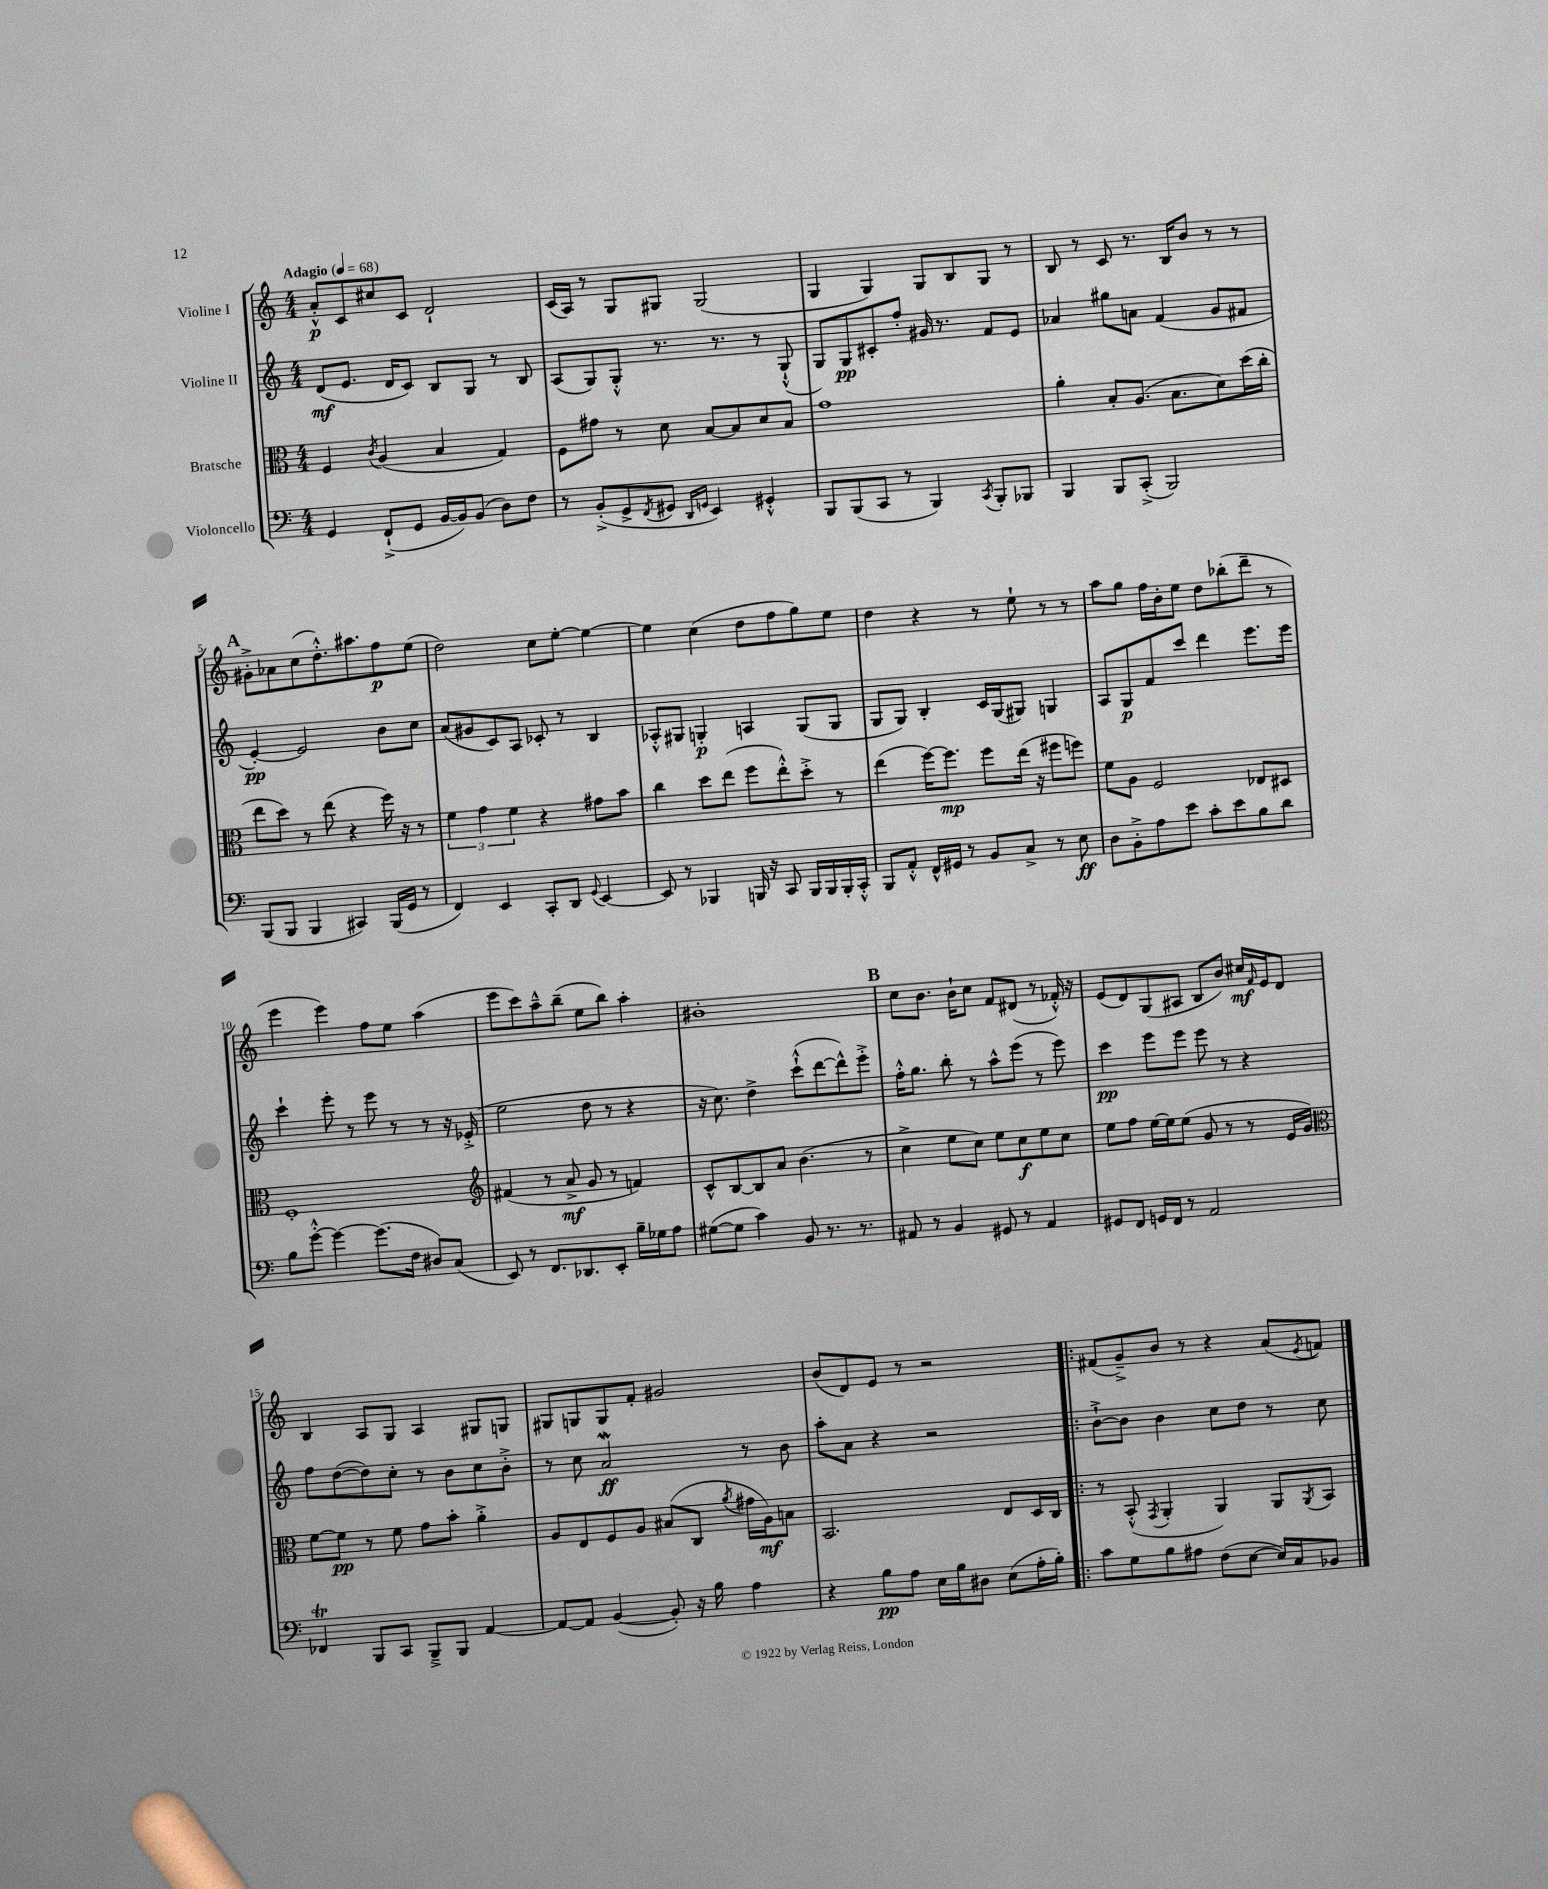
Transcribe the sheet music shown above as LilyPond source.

<<
\new StaffGroup <<
\new Staff = "s0" \with { instrumentName = "Violine I" } {
    \clef treble \key c \major \numericTimeSignature \time 4/4 \tempo "Adagio" 4 = 68
    a'8-.-^\p c'8 cis''8 c'8 d'2-! |
    c'16( a16) r8 g8 gis8 gis2( |
    g4 g4) g8 b8 g8 r8 |
    b8 r8 c'8 r8. b16 b'8 r8 r8 |
    \mark \markup { \bold "A" } gis'8-.-> aes'8 c''8( d''8.-.-^) ais''8. f''8\p e''8( |
    d''2) c''8 e''8~-. e''4~ |
    e''4 c''4( d''8 f''8 g''8) e''8 |
    d''4 r4 r8 e''8-! r8 r8 |
    a''8 g''8 f''16 b'16-. e''8 d''8 bes''8-.( d'''8-- r8 |
    e'''4 e'''4) f''8 e''8 a''4( |
    e'''8 c'''8) a''8---^ b''8--( e''8 b''8) a''4-. |
    bis'1-. |
    \mark \markup { \bold "B" } c''8 b'8. b'16-! c''8 f'8 dis'8( r8 fes'16-.-^) r16 |
    e'8( d'8) g8( ais8 b8 b'8) cis''16\mf \grace { f'16 } e'16 d'8 |
    b4 a8 g8 a4 gis8 g8 |
    gis8 g8 g8 f'8-. gis'2 |
    b'8( d'8) e'8 r8 r2 |
    \bar ".|:" fis'8( g'8--->) b'8 r8 r4 a'8( \acciaccatura { e'8 } f'8) \bar "|." |
}
\new Staff = "s1" \with { instrumentName = "Violine II" } {
    \clef treble \key c \major \numericTimeSignature \time 4/4
    d'8\mf( e'8. d'16 c'8) b8 g8 r8 b8 |
    a8( g8) g8-.-^ r8. r8. r8 g8-!-^( |
    g8) g8\pp cis'8-. f''8-. gis'16 r8. f'8 e'8 |
    aes'4 gis''8 a'8 f'4( g'8 fis'8 |
    \mark \markup { \bold "A" } e'4~-.\pp) e'2 b'8 c''8 |
    a'8( gis'8 c'8) a8 ces'8-. r8 b4 |
    aes8-.-^ gis8 g4-.\p a4 g8( g8 |
    g8 g8) b4-. c'16 g16( gis8) g4 |
    a8 g8\p f'8 c'''8 d'''4 e'''8. e'''16 |
    c'''4-! e'''8-. r8 e'''8 r8 r8 r16 ees'16-.->( |
    e''2 d''8 r8 r4 |
    r16 c''8.) d''4-> c'''8-!-^( d'''8~ d'''8-^) e'''8-.-> |
    \mark \markup { \bold "B" } f''16-.-^ g''8. b''8-. r8 a''8-^ e'''8( r8 e'''8) |
    c'''4\pp e'''8 e'''8 e'''8 r8 r4 |
    f''8 d''8~( d''8) c''8-. r8 b'8 c''8 b'8-.-> |
    r8 c''8 a'2\mordent\ff r8 b'8 |
    a''8-. a'8 r4 r2 |
    \bar ".|:" b'8~-!-> b'8 b'4 c''8 d''8 r8 c''8 \bar "|." |
}
\new Staff = "s2" \with { instrumentName = "Bratsche" } {
    \clef alto \key c \major \numericTimeSignature \time 4/4
    f4 \acciaccatura { c'8 } a4( b4 g4) |
    f8 gis'8 r8 d'8 b8~ b8 d'8 b8 |
    g'1 |
    a'4-. b8-. a8.( b8. d'8) d''16( c''16-. |
    \mark \markup { \bold "A" } e''8 d''8) r8 e''8( r4 f''16) r16 r8 |
    \tuplet 3/2 { f'4 g'4 f'4 } r4 gis'8 b'8 |
    c''4 d''8 e''8( f''8 e''8-.-^) d''8-.-> r8 |
    e''4( f''16~) f''8.\mp f''8 e''16( r16 fis''8 f''8) |
    f'8 a8 f2 ees8 dis8 |
    f1-. |
    \clef treble fis'4( r8 a'8->\mf g'8 r8 f'4) |
    c'8-^ b8~ b8 a'8 b'4.( r8 |
    \mark \markup { \bold "B" } c''4-> e''8 c''8) e''8 c''8\f e''8 c''8 |
    e''8 f''8 e''16~ e''16 e''8( g'8 r8 r8 e'16 g'16) |
    \clef alto f'8~ f'8\pp r8 f'8 g'8 b'8-. a'4-.-> |
    a8 e8 f8 a8 bis8( c8 \acciaccatura { a'8 } gis'16 a16\mf) b8 |
    b,2. e8 d16 c16 |
    \bar ".|:" r8 b,8-.-^( \acciaccatura { g,8 } a,4-. a,4) a,8 \acciaccatura { a,8 } b,8 \bar "|." |
}
\new Staff = "s3" \with { instrumentName = "Violoncello" } {
    \clef bass \key c \major \numericTimeSignature \time 4/4
    g,4 f,8-!->( g,8 b,16~ b,16) b,8( d8) f8 |
    r8 b,8-.->( g,8-> \acciaccatura { f,8 } gis,8 \grace { d,16 g,16 } e,4) gis,4-.-^ |
    b,,8 b,,8( c,8 r8 b,,4) \acciaccatura { c,8 } b,,8-. bes,,8 |
    b,,4 b,,8 c,8-.->( b,,2) |
    \mark \markup { \bold "A" } b,,8( b,,8 b,,4 cis,4) b,,16( g,16 r8 |
    f,4) e,4 c,8-. d,8 \appoggiatura { g,8 } e,4~ |
    e,8 r8 bes,,4 b,,16 r16 c,8 b,,16 b,,16 b,,16-. c,16-.-^ |
    b,,8 a,8-.-^ f,16-^ gis,16 r8 b,8 c8-> r8 e8\ff |
    d8 b,8-.-> a8 e'8 c'8-. e'8 b8 d'8 |
    b8 g'8~-.-^ g'4~ g'8.( f16 dis8) c8( |
    e,8) r8 f,8. des,8. e,8-. b16-- ges16 a8 |
    gis8~( gis8 c'4) b,8 r8. r8. |
    \mark \markup { \bold "B" } ais,8 r8 b,4 gis,8 r8 ais,4 |
    gis,8 f,8 g,16 f,16 r8 a,2 |
    fes,4\trill b,,8 c,8 b,,8---> b,,8 a,4~ |
    a,8~ a,8 b,4~( b,8-.) r16 b16 a4 |
    r4 b8\pp a8 e16 b16 dis8 e8( a16-. b16-.) |
    \bar ".|:" c'8 g8 b8 ais8 f8( e8~ e16) c16 bes,8 \bar "|." |
}
>>
>>
